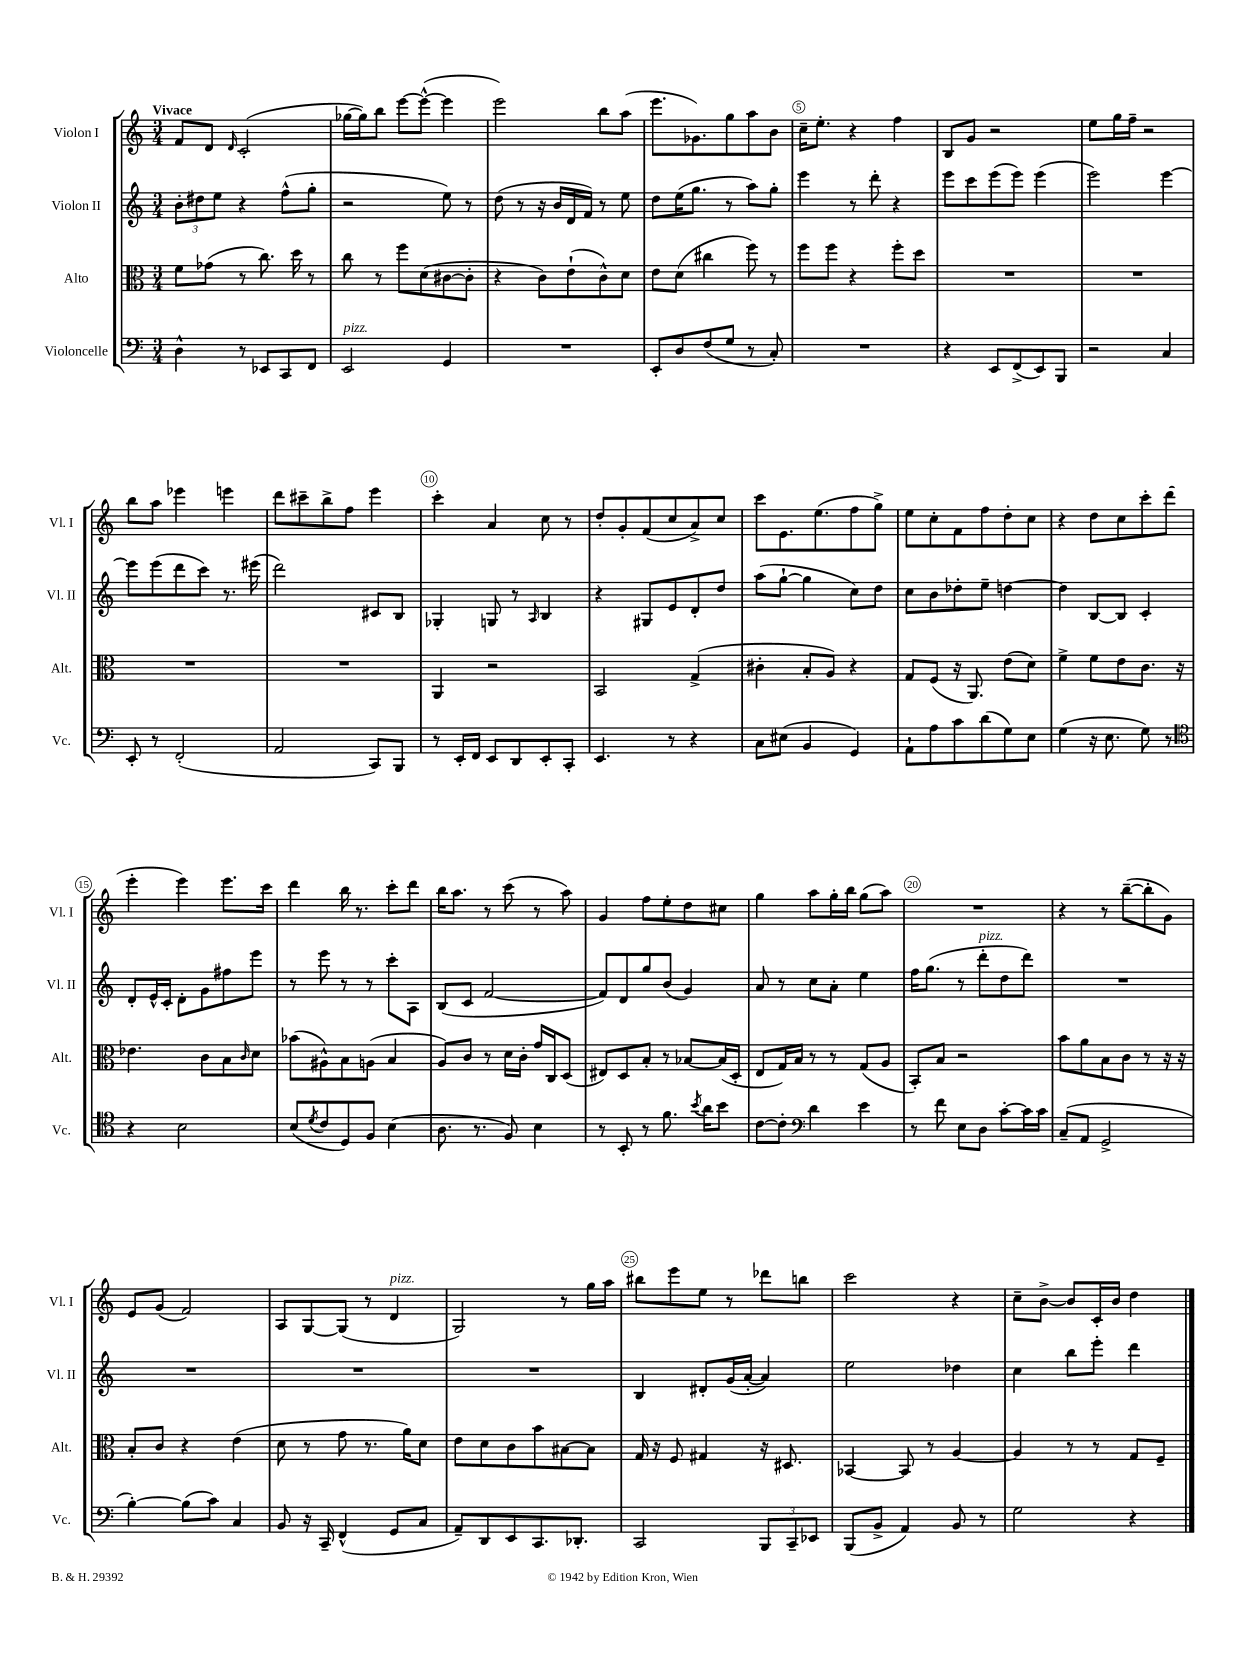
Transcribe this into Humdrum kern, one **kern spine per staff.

**kern	**kern	**kern	**kern
*staff4	*staff3	*staff2	*staff1
*clefF4	*clefC3	*clefG2	*clefG2
*k[]	*k[]	*k[]	*k[]
*M3/4	*M3/4	*M3/4	*M3/4
4D^^\	8f\L	12b'\L	8f/L
.	.	12dd#\	.
.	(8g-\J	.	8d/J
.	.	12ee\J	.
.	.	.	16qqd/
8r	8r	4r	(2c'/
8EE-/L	8.cc\)	.	.
8CC/	.	(8ff^^\L	.
.	16dd\	.	.
8FF/J	8r	8gg'\J	.
=	=	=	=
2EE/	8cc\	2r	[16gg-\LL
.	.	.	16gg-\]J)
.	8r	.	8bb\J
.	8ff\L	.	[8eee\L
.	(8d\	.	(8eee^^\_J
4GG/	[8c#\	8ee\)	4eee\]
.	8c#'\]J	8r	.
=	=	=	=
2.r	4r	(8dd\	2eee\)
.	.	8r	.
.	8c\L)	16r	.
.	.	16b/LL	.
.	(8e`\	16d/	.
.	.	16f/JJ)	.
.	8c^^\)	8r	8bb\L
.	8d\J	8ee\	(8aa\J
=	=	=	=
8EE'/L	8e\L	8dd\L	8.eee\L
8D/	(8d\J	(16ee\K	.
.	.	8.gg\J	8.g-\)
(8F/	4cc#\	.	.
8G/J	.	8r	8gg\
8r	8ff\)	8aa\L)	8aa\
8C'/)	8r	8gg'\J	8b\J
=	=	=	=
2.r	8ff\L	4eee\	16cc~\LK
.	.	.	8.ee'\J
.	8ff\J	.	.
.	4r	8r	4r
.	.	8ddd'\	.
.	8ff'\L	4r	4ff\
.	8dd\J	.	.
=	=	=	=
4r	2.r	8eee\L	8B/L
.	.	8ccc\	8g/J
8EE/L	.	(8eee\	2r
(8FF^/	.	8eee\J)	.
8EE/)	.	(4eee\	.
8BBB/J	.	.	.
=	=	=	=
2r	2.r	2eee\)	8ee\L
.	.	.	16gg\L
.	.	.	16ff~\JJ
.	.	.	2r
4C/	.	[4eee\	.
=	=	=	=
8EE'/	2.r	8eee\]L	8bb\L
8r	.	(8eee\	8aa\J
(2FF'/	.	8ddd\	4eee-\
.	.	8ccc\J)	.
.	.	8.r	4eee\
.	.	(16eee#\	.
=	=	=	=
2AA/	2.r	2ddd\)	8ddd\L
.	.	.	8ccc#~\
.	.	.	8bb^\
.	.	.	8ff\J
8CC/L)	.	8c#/L	4eee\
8BBB/J	.	8B/J	.
=	=	=	=
8r	4AA/	4G-'/	4ccc'\
16EE'/LL	.	.	.
16FF/JJ	.	.	.
8EE/L	2r	8G/	4a/
8DD/	.	8r	.
.	.	16qqA/	.
8EE'/	.	4B/	8cc\
8CC'/J	.	.	8r
=	=	=	=
4.EE/	2BB/	4r	8dd'/L
.	.	.	8g'/
.	.	8G#/L	(8f/
8r	.	8e/	8cc/
4r	(4G^/	8d'/	8a^/)
.	.	8dd/J	8cc/J
=	=	=	=
8C\L	4c#'\	(8aa\L	8ccc\L
(8E#\J	.	[8gg`\J	8.e\
4BB/	8B'/L	4gg\]	.
.	.	.	(8.ee\
.	8A/J)	.	.
4GG/)	4r	8cc\L)	8ff\
.	.	8dd\J	8gg^\J)
=	=	=	=
8AA`\L	8G/L	8cc\L	8ee\L
8A\	(8F/J	8b\	8cc'\
8c\	16r	8dd-'\	8f\
.	8.AA/)	.	.
(8d\	.	8ee~\J	8ff\
8G\)	(8e\L	[4dd\	8dd'\
8E\J	8d\J)	.	8cc\J
=	=	=	=
(4G\	4f^\	4dd\]	4r
16r	8f\L	[8B/L	8dd\L
8.E\	.	.	.
.	8e\	8B/]J	8cc\
8G\)	8.c\J	4c'/	8ccc'\
8r	.	.	(8ddd\J
.	16r	.	.
=	=	=	=
*clefC4	*	*	*
4r	4.e-\	8d'/L	4eee'\
.	.	16e^^/L	.
.	.	16c'/JJ	.
2B\	.	8d'\L	4eee\)
.	8c\L	8g\	.
.	8B\	8ff#\	8.eee\L
.	16qqc/	.	.
.	8d\J	8eee\J	.
.	.	.	16ccc\Jk
=	=	=	=
(8B/L	(8b-\L	8r	4ddd\
8qd/	.	.	.
8c/	8A#^^\)	8eee\	.
8D/)	8B\	8r	16bb\
.	.	.	8.r
8F/J	(8A\J	8r	.
(4B\	4B/	8ccc'\L	8ccc'\L
.	.	8A\J	8ddd\J
=	=	=	=
8.A\	8A/L)	(8B/L	16bb\LK
.	.	.	8.aa\J
.	8c/J	8c/J	.
8.r	.	.	.
.	8r	[2f/	8r
8F/)	16d\LL	.	(8ccc\
.	16c'\JJ	.	.
4B\	16g/LL	.	8r
.	16C/J	.	.
.	(8D/J	.	8aa\)
=	=	=	=
8r	8E#/L)	8f/]L)	4g/
8BB'/	8D/	8d/	.
8r	8B'/J	8gg/	8ff\L
8.f\	8r	(8b/J	8ee'\
.	[8B-/L	4g/)	8dd\
8qb/	.	.	.
16a\LK	.	.	.
8b\J	(16B-/]L	.	8cc#\J
.	16D'/JJ	.	.
=	=	=	=
[8c\L	8E/L	8a/	4gg\
8c'\]J	16G/L)	8r	.
.	16B/JJ	.	.
*clefF4	*	*	*
4d\	8r	8cc\L	8aa\L
.	8r	8a'\J	16gg'\L
.	.	.	16bb\JJ
4e\	(8G/L	4ee\	(8gg\L
.	8A/J	.	8aa\J)
=	=	=	=
8r	8BB'/L)	16ff\LK	2.r
.	.	(8.gg\J	.
8f\	8B/J	.	.
8E\L	2r	8r	.
8D\J	.	8ddd'\L	.
[8c'\L	.	8dd\	.
16c\]L	.	8ddd\J)	.
16c\JJ	.	.	.
=	=	=	=
(8C~/L	8b\L	2.r	4r
8AA/J	8a\	.	.
2GG^/	8B\	.	8r
.	8c\J	.	([8bb~\L
.	8r	.	8bb'\]
.	16r	.	8g\J)
.	16r	.	.
=	=	=	=
[4B'\)	8B'/L	2.r	8e/L
.	8c/J	.	(8g/J
(8B\]L	4r	.	2f/)
8c\J)	.	.	.
4C/	(4e\	.	.
=	=	=	=
8BB/	8d\	2.r	8A/L
16r	8r	.	[8G/
16CC~/	.	.	.
(4FF^^/	8g\	.	(8G/]J
.	8.r	.	8r
8GG/L	.	.	4d/
.	16a\LK)	.	.
8C/J	8d\J	.	.
=	=	=	=
8AA~/L)	8e\L	2.r	2G/)
8DD/	8d\	.	.
8EE/	8c\	.	.
8.CC/	8b\	.	.
.	[8B#\	.	8r
8.DD-'/J	.	.	.
.	8B#\]J	.	16gg\LL
.	.	.	16aa\JJ
=	=	=	=
2CC/	16G/	4B/	8bb#\L
.	16r	.	.
.	8F/	.	8eee\
.	4G#/	8d#'/L	8ee\J
.	.	(16g/L	8r
.	.	[16a'/JJ	.
12BBB/L	16r	4a/])	8ddd-\L
.	8.D#/	.	.
12CC~/	.	.	.
.	.	.	8bb\J
12EE-/J	.	.	.
=	=	=	=
(8BBB/L	[4BB-/	2ee\	2ccc\
8BB^/J	.	.	.
4AA/)	8BB-/]	.	.
.	8r	.	.
8BB/	[4A/	4dd-\	4r
8r	.	.	.
=	=	=	=
2G\	4A/]	4cc\	8cc~\L
.	.	.	[8b^\J
.	8r	8bb\L	8b/]L
.	8r	8eee'\J	16c'/L
.	.	.	16b/JJ
4r	8G/L	4ddd\	4dd\
.	8F~/J	.	.
==	==	==	==
*-	*-	*-	*-
